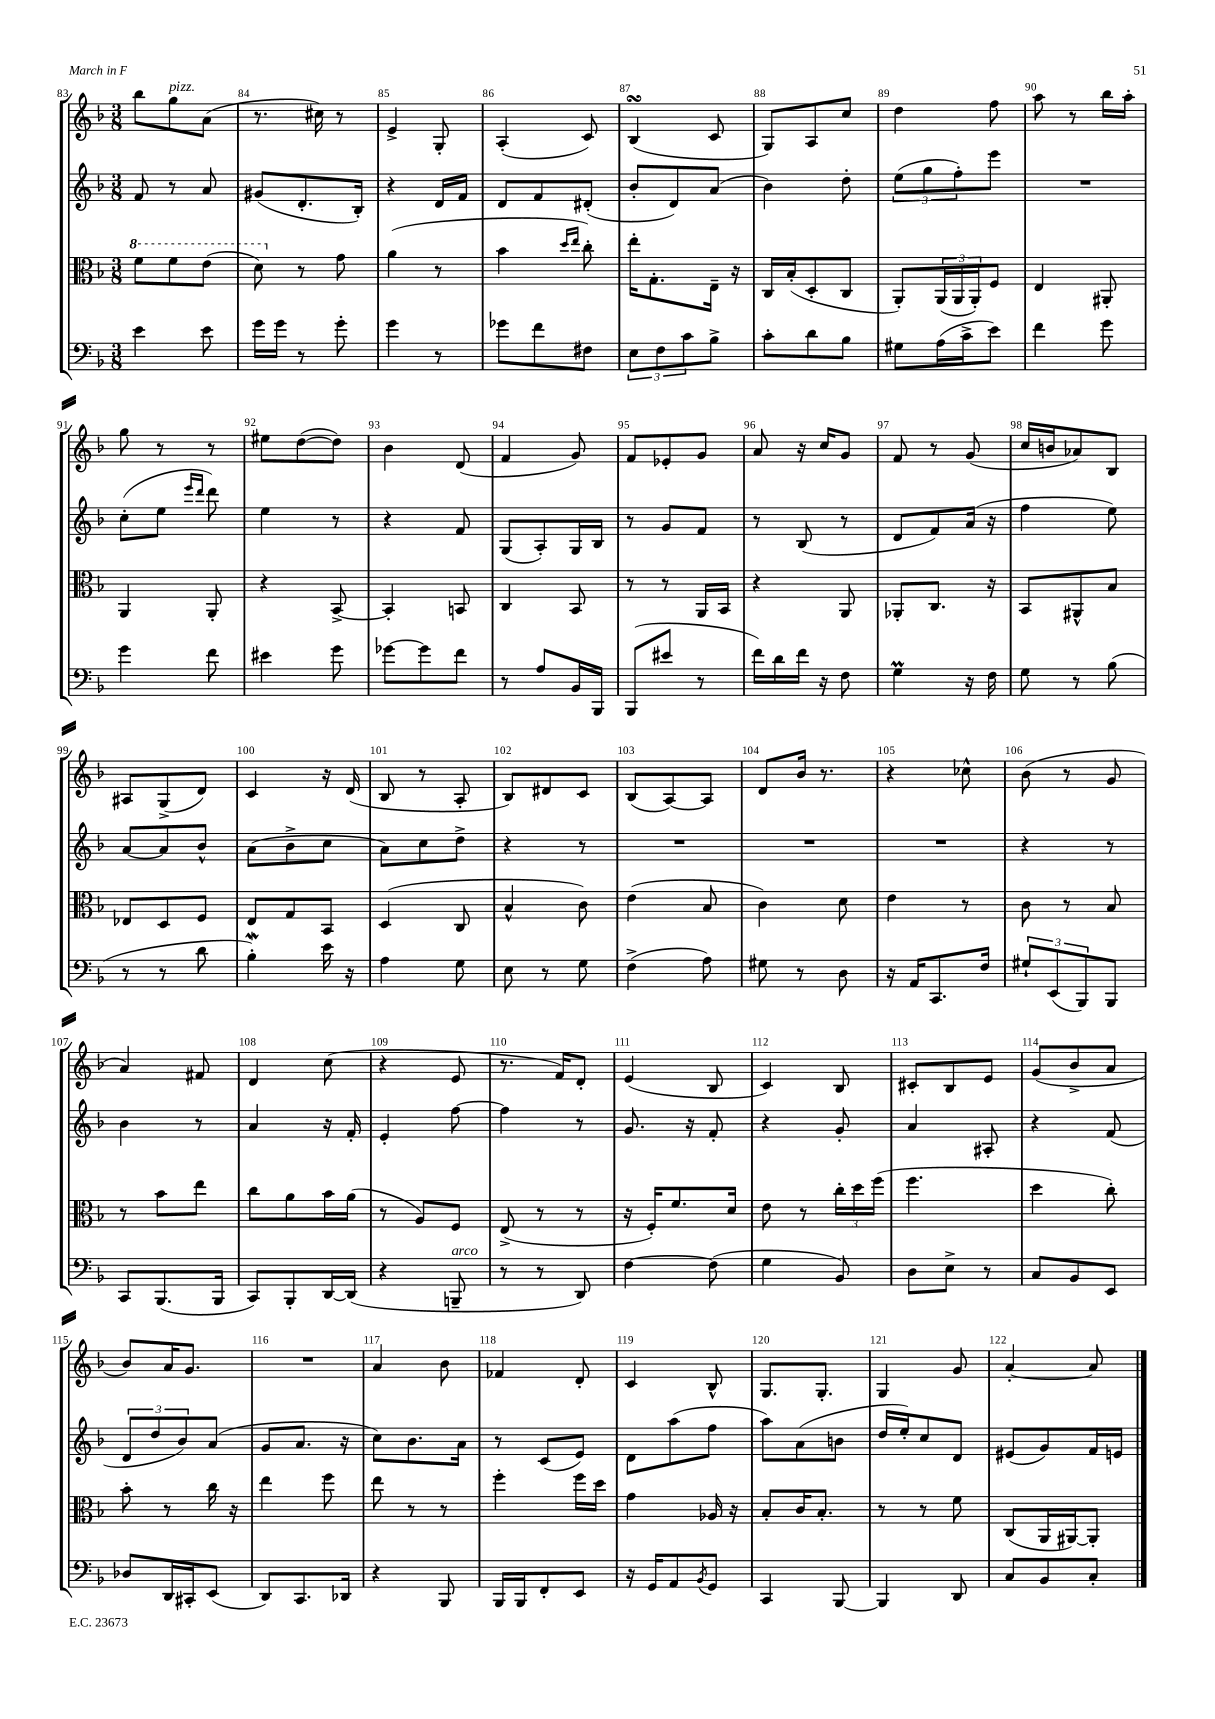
<<
\new StaffGroup <<
\new Staff = "s0" {
    \clef treble \key f \major \numericTimeSignature \time 3/8
    bes''8 g''8^\markup { \italic "pizz." } a'8( |
    r8. cis''16) r8 |
    e'4-> g8-. |
    a4-.( c'8) |
    bes4\turn( c'8 |
    g8) a8 c''8 |
    d''4 f''8 |
    a''8 r8 bes''16 a''16-. |
    g''8 r8 r8 |
    eis''8 d''8~( d''8) |
    bes'4 d'8( |
    f'4 g'8) |
    f'8 ees'8-. g'8 |
    a'8 r16 c''16 g'8 |
    f'8 r8 g'8( |
    c''16 b'16 aes'8) bes8 |
    ais8 g8->( d'8) |
    c'4 r16 d'16( |
    bes8 r8 a8-. |
    bes8) dis'8 c'8 |
    bes8( a8~) a8 |
    d'8 bes'16 r8. |
    r4 ces''8-^ |
    bes'8( r8 g'8 |
    a'4) fis'8 |
    d'4 c''8( |
    r4 e'8 |
    r8. f'16) d'8-. |
    e'4( bes8 |
    c'4) bes8 |
    cis'8-. bes8 e'8 |
    g'8( bes'8-> a'8 |
    bes'8) a'16 g'8. |
    R4. |
    a'4 bes'8 |
    fes'4 d'8-. |
    c'4 bes8-^ |
    g8. g8.-. |
    g4 g'8 |
    a'4~-. a'8 \bar "|." |
}
\new Staff = "s1" {
    \clef treble \key f \major \numericTimeSignature \time 3/8
    f'8 r8 a'8 |
    gis'8( d'8.-. bes16-.) |
    r4 d'16 f'16 |
    d'8 f'8 dis'8-.( |
    bes'8-. d'8) a'8( |
    bes'4) d''8-. |
    \tuplet 3/2 { e''8( g''8 f''8-.) } e'''8 |
    R4. |
    c''8-.( e''8 \grace { e'''16 d'''16 } d'''8) |
    e''4 r8 |
    r4 f'8 |
    g8( a8-.) g16 bes16 |
    r8 g'8 f'8 |
    r8 bes8( r8 |
    d'8 f'8) a'16( r16 |
    f''4 e''8) |
    a'8~ a'8 bes'8-^ |
    a'8( bes'8-> c''8 |
    a'8) c''8 d''8-> |
    r4 r8 |
    R4. |
    R4. |
    R4. |
    r4 r8 |
    bes'4 r8 |
    a'4 r16 f'16-. |
    e'4-. f''8~ |
    f''4 r8 |
    g'8. r16 f'8-. |
    r4 g'8-. |
    a'4 ais8-. |
    r4 f'8( |
    \tuplet 3/2 { d'8 d''8 bes'8) } a'8( |
    g'8 a'8. r16 |
    c''8) bes'8. a'16 |
    r8 c'8( e'8) |
    d'8 a''8( f''8 |
    a''8) a'8( b'8 |
    d''16 e''16-.) c''8 d'8 |
    eis'8( g'8) f'16 e'16 \bar "|." |
}
\new Staff = "s2" {
    \clef alto \key f \major \numericTimeSignature \time 3/8
    \ottava #1 f''8 f''8 e''8( |
    d''8) \ottava #0 r8 g'8 |
    a'4( r8 |
    bes'4 \grace { d''16 e''16 } c''8-.) |
    e''16-. g8.-. e16-- r16 |
    c16 bes16-.( d8-. c8 |
    a,8-.) \tuplet 3/2 { a,16( a,16 a,16-.) } f8 |
    e4 ais,8-. |
    a,4 a,8-. |
    r4 bes,8~-> |
    bes,4-. b,8 |
    c4 bes,8 |
    r8 r8 a,16 bes,16 |
    r4 a,8 |
    aes,8-. c8. r16 |
    bes,8 ais,8-^ bes8 |
    ees8 d8 f8 |
    e8 g8 bes,8 |
    d4( c8 |
    bes4-^ c'8) |
    e'4( bes8 |
    c'4) d'8 |
    e'4 r8 |
    c'8 r8 bes8 |
    r8 bes'8 e''8 |
    c''8 a'8 bes'16 a'16( |
    r8 a8) f8 |
    e8->( r8 r8 |
    r16 f16-.) f'8. d'16 |
    e'8 r8 \tuplet 3/2 { c''16-. d''16 f''16( } |
    f''4. |
    d''4 c''8-.) |
    bes'8-. r8 c''16 r16 |
    e''4 f''8 |
    e''8 r8 r8 |
    f''4-. f''16 d''16 |
    g'4 aes16 r16 |
    bes8-. c'16 bes8.-. |
    r8 r8 f'8 |
    c8( a,16 ais,16~) ais,8-. \bar "|." |
}
\new Staff = "s3" {
    \clef bass \key f \major \numericTimeSignature \time 3/8
    e'4 e'8 |
    g'16 g'16 r8 g'8-. |
    g'4 r8 |
    ges'8 f'8 fis8 |
    \tuplet 3/2 { e8 f8 c'8 } bes8-> |
    c'8-. d'8 bes8 |
    gis8 a16( c'16-> e'8) |
    f'4 g'8 |
    g'4 f'8 |
    eis'4 g'8 |
    ges'8~ ges'8 f'8 |
    r8 a8 bes,16 bes,,16 |
    bes,,8( eis'8 r8 |
    f'16) d'16 f'16 r16 f8 |
    g4\prall r16 f16 |
    g8 r8 bes8( |
    r8 r8 d'8 |
    bes4-.\mordent) e'16 r16 |
    a4 g8 |
    e8 r8 g8 |
    f4->( a8) |
    gis8 r8 d8 |
    r16 a,16 c,8. f16 |
    \tuplet 3/2 { gis8-! e,8( bes,,8) } bes,,8 |
    c,8 bes,,8.( bes,,16 |
    c,8) bes,,8-. d,16~ d,16( |
    r4 b,,8--^\markup { \italic "arco" } |
    r8 r8 d,8) |
    f4~ f8( |
    g4 bes,8) |
    d8 e8-> r8 |
    c8 bes,8 e,8 |
    des8 d,16 cis,16-. e,8( |
    d,8) c,8. des,16 |
    r4 bes,,8 |
    bes,,16 bes,,16 f,8-. e,8 |
    r16 g,16 a,8 \acciaccatura { bes,8 } g,8 |
    c,4 bes,,8~ |
    bes,,4 d,8 |
    c8 bes,8 c8-. \bar "|." |
}
>>
>>
\layout { \context { \Score currentBarNumber = #83 \override BarNumber.break-visibility = ##(#f #t #t) barNumberVisibility = #all-bar-numbers-visible } }
